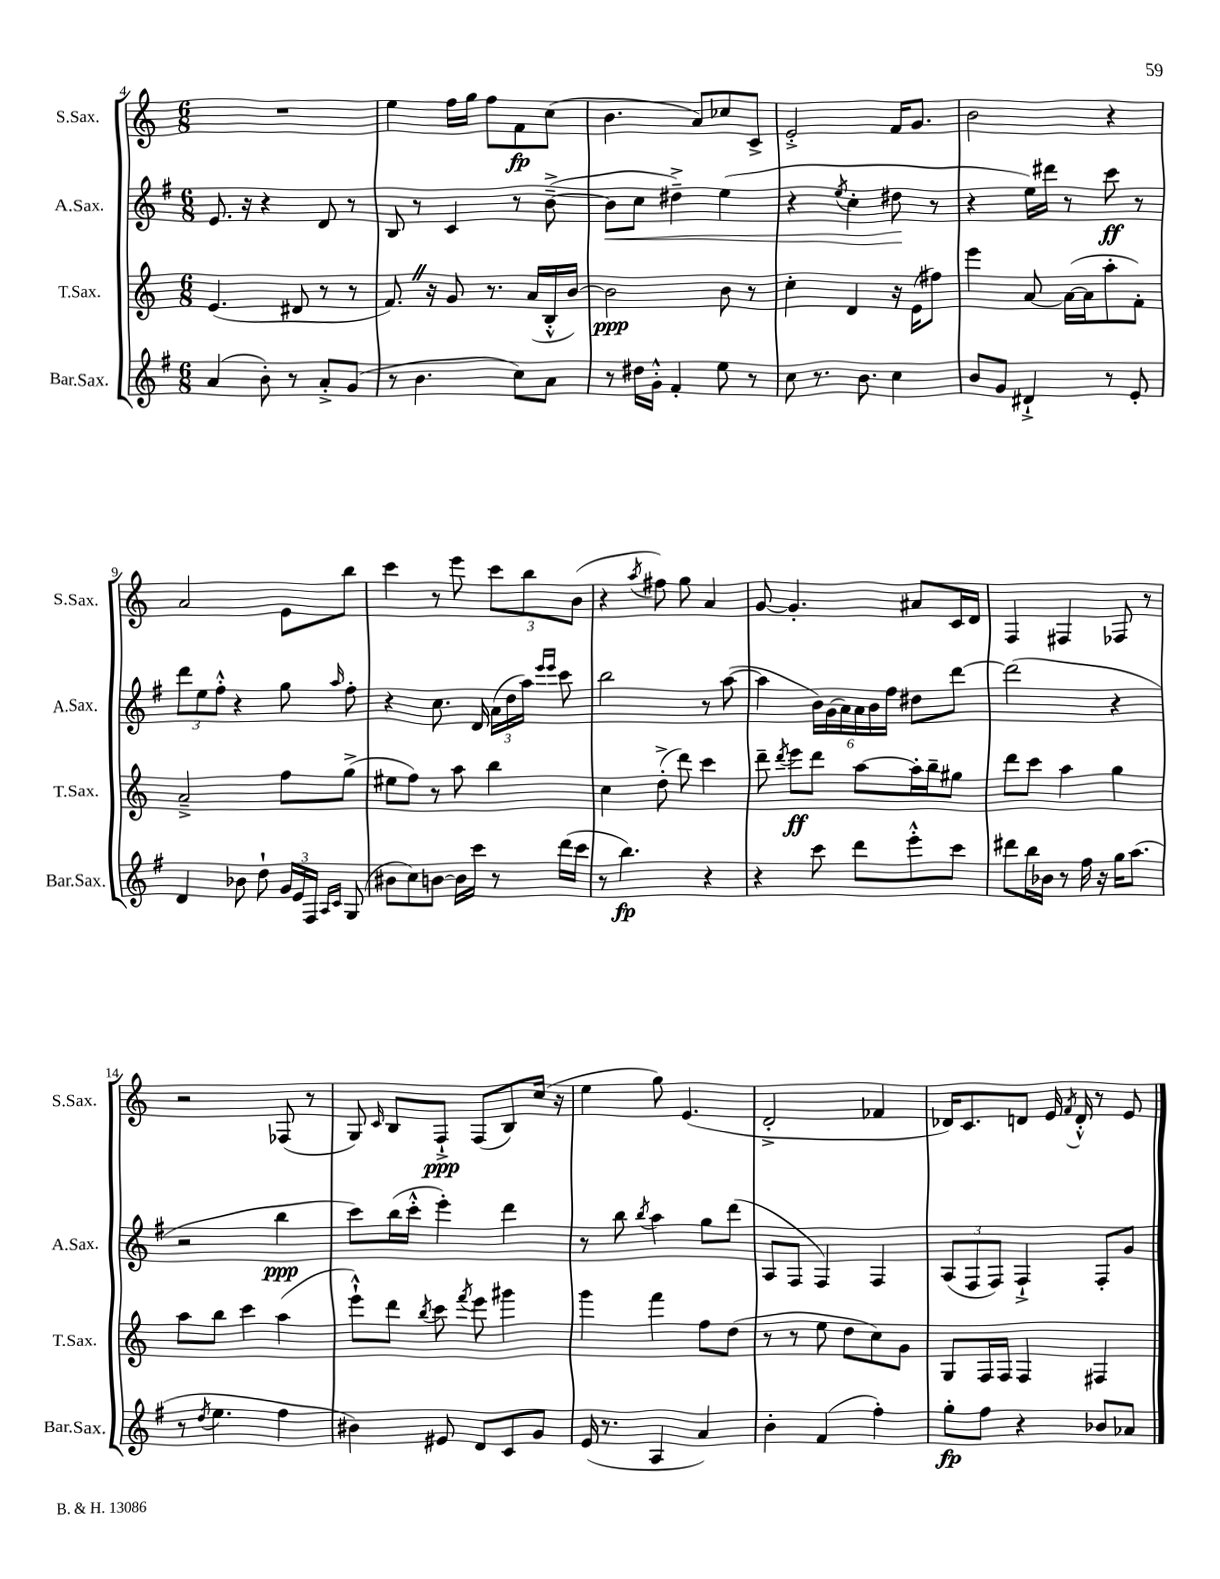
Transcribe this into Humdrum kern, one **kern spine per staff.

**kern	**dynam	**kern	**dynam	**kern	**dynam	**kern	**dynam
*part4	*part4	*part3	*part3	*part2	*part2	*part1	*part1
*staff4	*staff4	*staff3	*staff3	*staff2	*staff2	*staff1	*staff1
*I"Bar.Sax.	*	*I"T.Sax.	*	*I"A.Sax.	*	*I"S.Sax.	*
*I'Bar.Sax.	*	*I'T.Sax.	*	*I'A.Sax.	*	*I'S.Sax.	*
*clefG2	*	*clefG2	*	*clefG2	*	*clefG2	*
*k[f#]	*	*k[]	*	*k[f#]	*	*k[]	*
*M6/8	*	*M6/8	*	*M6/8	*	*M6/8	*
=4	=4	=4	=4	=4	=4	=4	=4
(4a/	.	(4.e/	.	8.e/	.	2.r	.
.	.	.	.	16r	.	.	.
8b'\)	.	.	.	4r	.	.	.
8r	.	8d#X/	.	.	.	.	.
8a'^/L	.	8r	.	8d/	.	.	.
(8g/J	.	8r	.	8r	.	.	.
=5	=5	=5	=5	=5	=5	=5	=5
8r	.	8.fZ/)	.	8B/	.	4ee\	.
4.b\	.	.	.	8r	.	.	.
.	.	16r	.	.	.	.	.
.	.	8g/	.	4c/	.	16ff\LL	.
.	.	.	.	.	.	16gg\JJ	.
.	.	8.r	.	.	.	8ff\L	.
8cc\L)	.	.	.	8r	.	8f\	fp
.	.	(16a/LL	.	.	.	.	.
8a\J	.	16B'^^/	.	([8b~^\	.	(8cc\J	.
.	.	[16b/JJ)	.	.	.	.	.
=6	=6	=6	=6	=6	=6	=6	=6
!	!	!	!	!	!LO:HP:b	!	!
8r	.	2b\]	ppp	8b\L]	<	4.b\	.
16dd#X\LL	.	.	.	8cc\J	.	.	.
16g'^^\JJ	.	.	.	.	.	.	.
4f#'/	.	.	.	4dd#X~^\)	.	.	.
.	.	.	.	.	.	8a/L)	.
8ee\	.	8b\	.	(4ee\	.	8cc-X/	.
8r	.	8r	.	.	.	8c^/J	.
=7	=7	=7	=7	=7	=7	=7	=7
8cc\	.	4cc'\	.	4r	.	2e'^/	.
8.r	.	.	.	.	.	.	.
.	.	.	.	8qee/	.	.	.
.	.	4d/	.	4cc'\	.	.	.
8.b\	.	.	.	.	.	.	.
4cc\	.	16r	.	8dd#X\	.	16f/KL	.
.	.	(16e\KL	.	.	.	8.g/J	.
.	.	8ff#X\J)	.	8r	[	.	.
=8	=8	=8	=8	=8	=8	=8	=8
8b/L	.	4eee\	.	4r	.	2b\	.
8g/J	.	.	.	.	.	.	.
4d#X`^/	.	[8a/	.	16ee\LL)	.	.	.
.	.	.	.	16ddd#X\JJ	.	.	.
.	.	(16a\LL_	.	8r	.	.	.
.	.	16a\J]	.	.	.	.	.
8r	.	8aa'\	.	8ccc\	ff	4r	.
8e'/	.	8f'\J)	.	8r	.	.	.
!!LO:LB:g=z
=9	=9	=9	=9	=9	=9	=9	=9
4d/	.	2a~^/	.	12ddd\L	.	2a/	.
.	.	.	.	12ee\	.	.	.
.	.	.	.	12ff#'^^\J	.	.	.
8b-X\	.	.	.	4r	.	.	.
8dd`\	.	.	.	.	.	.	.
24g/LL	.	8ff\L	.	8gg\	.	8e\L	.
24e/	.	.	.	.	.	.	.
24F#/JJ	.	.	.	.	.	.	.
16qqA/LL	.	.	.	.	.	.	.
16qqc/JJ	.	.	.	16qqaa/	.	.	.
(8G/	.	(8gg^\J	.	8ff#'\	.	8bb\J	.
=10	=10	=10	=10	=10	=10	=10	=10
8b#X\L	.	8ee#X\L	.	4r	.	4ccc\	.
8cc\)	.	8ff\J)	.	.	.	.	.
[8bn\J	.	8r	.	8.cc\	.	8r	.
16b\LL]	.	8aa\	.	.	.	8eee\	.
16ccc\JJ	.	.	.	16d/	.	.	.
8r	.	4bb\	.	(24a\LL	.	12ccc\L	.
.	.	.	.	24dd\	.	.	.
.	.	.	.	24aa\JJ)	.	12bb\	.
.	.	.	.	16qqeee/LL	.	.	.
.	.	.	.	16qqeee/JJ	.	.	.
(16ddd\LL	.	.	.	8ccc\	.	.	.
.	.	.	.	.	.	(12b\J	.
16ccc\JJ	.	.	.	.	.	.	.
=11	=11	=11	=11	=11	=11	=11	=11
8r	.	4cc\	.	2bb\	.	4r	.
4.bb\)	fp	.	.	.	.	.	.
.	.	.	.	.	.	8qaa/	.
.	.	(8dd'^\	.	.	.	8ff#X\)	.
.	.	8ddd\)	.	.	.	8gg\	.
4r	.	4ccc\	.	8r	.	4a/	.
.	.	.	.	([8aa\	.	.	.
=12	=12	=12	=12	=12	=12	=12	=12
4r	.	8ddd~\	.	4aa\]	.	[8g/	.
.	.	8qddd/	.	.	.	.	.
.	.	8eee\L	ff	.	.	4.g'/]	.
8ccc\	.	8ddd\J	.	24b\LL)	.	.	.
.	.	.	.	(24g\	.	.	.
.	.	.	.	24a\)	.	.	.
8ddd\L	.	[8aa\L	.	24a\	.	.	.
.	.	.	.	24b\	.	.	.
.	.	.	.	24ff#\JJ	.	.	.
8eee'^^\	.	16aa'\L]	.	8dd#X\L	.	8a#X/L	.
.	.	16bb~\J	.	.	.	.	.
8ccc\J	.	8gg#X\J	.	[8ddd\J	.	16c/L	.
.	.	.	.	.	.	16d/JJ	.
=13	=13	=13	=13	=13	=13	=13	=13
8ddd#X\L	.	8ddd\L	.	(2ddd\]	.	4F/	.
16bb\L	.	8ccc\J	.	.	.	.	.
16b-X\JJ	.	.	.	.	.	.	.
8r	.	4aa\	.	.	.	4F#X/	.
16ff#\	.	.	.	.	.	.	.
16r	.	.	.	.	.	.	.
16gg\KL	.	4gg\	.	4r	.	8F-X/	.
(8.aa\J	.	.	.	.	.	.	.
.	.	.	.	.	.	8r	.
!!LO:LB:g=z
=14	=14	=14	=14	=14	=14	=14	=14
8r	.	8aa\L	.	2r	.	2r	.
8qdd/	.	.	.	.	.	.	.
4.ee\	.	8bb\J	.	.	.	.	.
.	.	4ccc\	.	.	.	.	.
4ff#\	.	(4aa\	.	4bb\	ppp	(8F-X/	.
.	.	.	.	.	.	8r	.
=15	=15	=15	=15	=15	=15	=15	=15
4b#X\)	.	8eee`^^\L)	.	8ccc\L)	.	8G/)	.
.	.	.	.	.	.	16qqc/	.
.	.	8ddd\J	.	(16bb\L	.	8B/L	.
.	.	.	.	16ccc'^^\JJ	.	.	.
.	.	8qbb/	.	.	.	.	.
8e#X/	.	8ccc\	.	4eee'\)	.	8F`^/J	ppp
.	.	8qfff/	.	.	.	.	.
8d/L	.	8eee\	.	.	.	(8F/L	.
8c/	.	4ggg#X\	.	4ddd\	.	8B/)	.
8g/J	.	.	.	.	.	(16cc/Jk	.
.	.	.	.	.	.	16r	.
=16	=16	=16	=16	=16	=16	=16	=16
(16e/	.	4ggg\	.	8r	.	4ee\	.
8.r	.	.	.	.	.	.	.
.	.	.	.	8bb\	.	.	.
.	.	.	.	8qbb/	.	.	.
4A/	.	4fff\	.	4aa\	.	8gg\)	.
.	.	.	.	.	.	(4.e/	.
4a/)	.	8ff\L	.	8gg\L	.	.	.
.	.	(8dd\J	.	(8ddd\J	.	.	.
=17	=17	=17	=17	=17	=17	=17	=17
4b'\	.	8r	.	8A/L	.	2d'^/	.
.	.	8r	.	8F#/J	.	.	.
(4f#/	.	8ee\	.	4F#/)	.	.	.
.	.	8dd\L	.	.	.	.	.
4ff#'\)	.	8cc\)	.	4F#/	.	4f-X/	.
.	.	8g\J	.	.	.	.	.
=18	=18	=18	=18	=18	=18	=18	=18
8gg'\L	fp	8G/L	.	(12A/L	.	16d-X/KL)	.
.	.	.	.	.	.	8.c/	.
.	.	.	.	12F#/	.	.	.
8ff#\J	.	16F/L	.	.	.	.	.
.	.	.	.	12F#/J)	.	.	.
.	.	16F/JJ	.	.	.	.	.
4r	.	4F/	.	4F#`^/	.	8dn/J	.
.	.	.	.	.	.	16e/	.
.	.	.	.	.	.	8qf/	.
.	.	.	.	.	.	16d'^^/	.
8b-X/L	.	4F#X/	.	8F#'/L	.	8r	.
8a-X/J	.	.	.	8g/J	.	8e/	.
==	==	==	==	==	==	==	==
*-	*-	*-	*-	*-	*-	*-	*-
